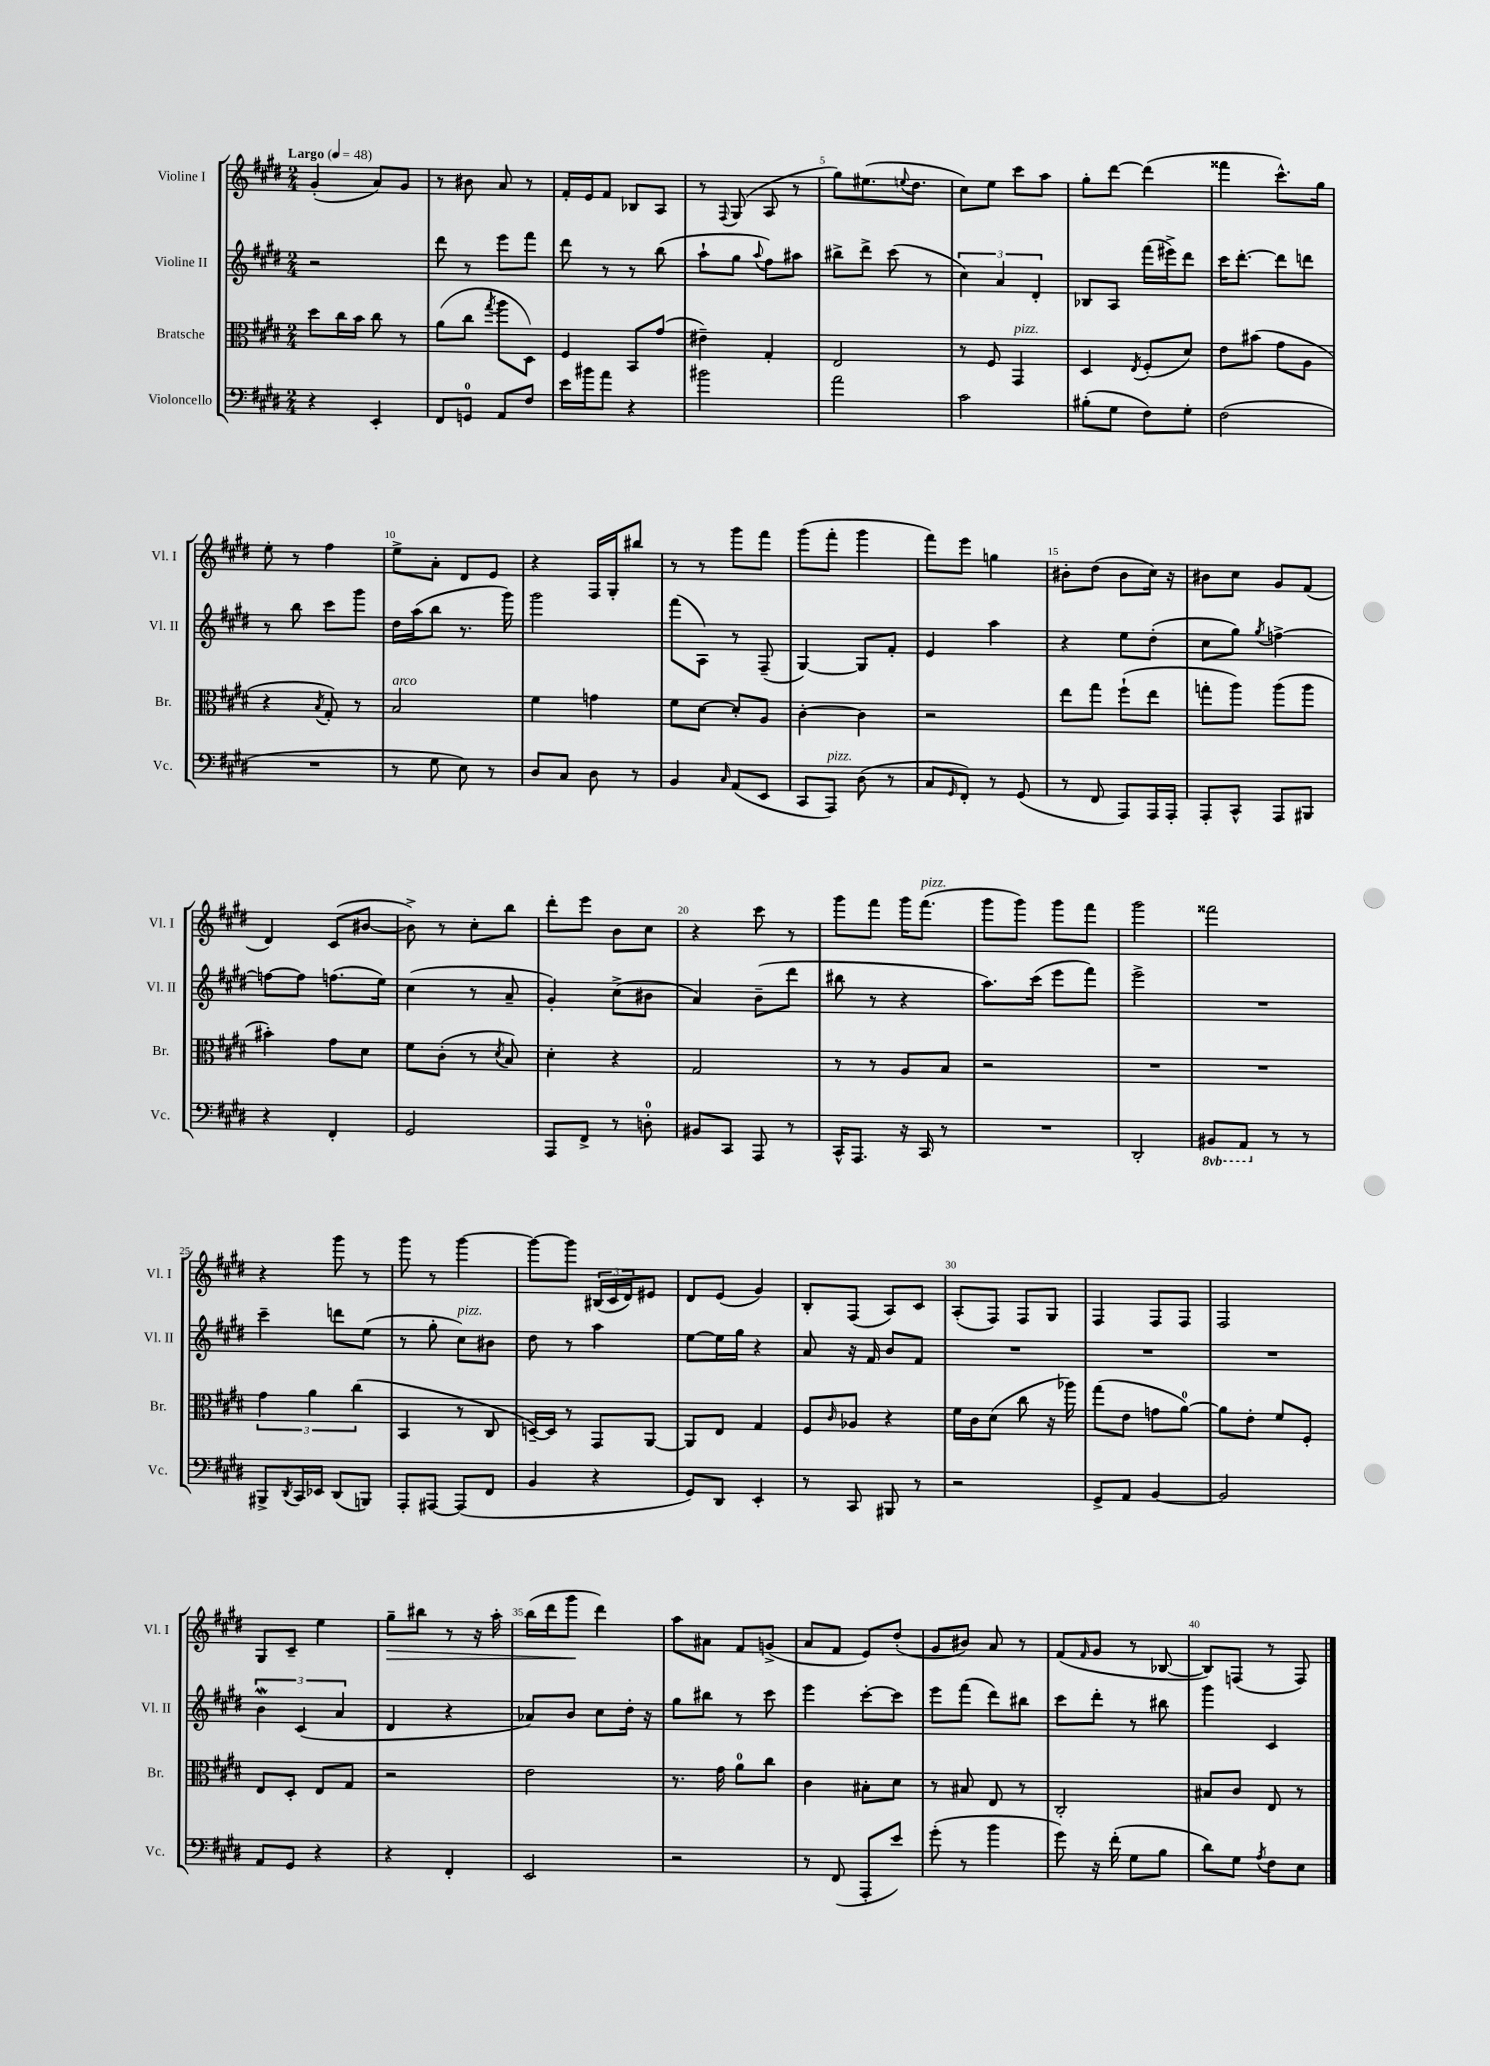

**kern	**kern	**kern	**kern
*staff4	*staff3	*staff2	*staff1
*clefF4	*clefC3	*clefG2	*clefG2
*k[f#c#g#d#]	*k[f#c#g#d#]	*k[f#c#g#d#]	*k[f#c#g#d#]
*M2/4	*M2/4	*M2/4	*M2/4
*MM48	*MM48	*MM48	*MM48
4r	8dd#\L	2r	(4g#'/
.	16cc#\L	.	.
.	16b\JJ	.	.
4EE'/	8cc#\	.	8a/L)
.	8r	.	8g#/J
=	=	=	=
8FF#/L	(8a\L	8ddd#\	8r
8GG/J	8cc#\J	8r	8b#\
.	8qgg#/	.	.
8AA/L	8aa\L	8eee\L	8a/
8F#/J	8D#\J)	8fff#\J	8r
=	=	=	=
16e\LL	4F#/	8ddd#\	16f#'/LL
16b#\J	.	.	16e/J
8a\J	.	8r	8f#/J
4r	8BB/L	8r	8B-/L
.	(8g#/J	(8bb\	8A/J
=	=	=	=
2b#\	4e#~\)	8aa`\L	8r
.	.	.	8qqF#/
.	.	8gg#\J	(8G#/
.	.	8qqaa/	.
.	4G#'/	8ff#\L)	8A/
.	.	8aa#\J	8r
=	=	=	=
2a\	2E/	8bb#^\L	8gg#\L)
.	.	8ddd#^\J	(8.ee#\
.	.	(8ccc#\	.
.	.	.	8qqee/
.	.	.	8.dd#\J
.	.	8r	.
=	=	=	=
2c#\	8r	6cc#\)	8cc#\L)
.	8F#/	.	8ee\J
.	.	6a/	.
.	4GG#/	.	8ccc#\L
.	.	6d#'/	.
.	.	.	8aa\J
=	=	=	=
(8B#'\L	4D#/	8B-/L	8gg#'\L
8G#\J	.	8A/J	[8ddd#\J
.	8qE/	.	.
8F#\L)	(8F#'/L	(16fff#\LL	(4ddd#\]
.	.	16eee#^\J)	.
8G#'\J	8d#/J)	8ddd#\J	.
=	=	=	=
(2F#\	8e\L	16ccc#\LK	4fff##\
.	.	[8.ddd#'\J	.
.	(8b#\J	.	.
.	8g#\L	8ddd#\]L	8.ccc#^^\L)
.	8A\J	8ddd\J	.
.	.	.	16gg#\Jk
=	=	=	=
2r	4r	8r	8ee'\
.	.	8bb\	8r
.	8qB/	.	.
.	8G#'/)	8ccc#\L	4ff#\
.	8r	8ggg#\J	.
=	=	=	=
8r	2B/	16dd#\LL	8ee^\L
.	.	(16aa\J	.
8G#\	.	8bb\J	8a'\J
8E\)	.	8.r	8d#/L
8r	.	.	8e/J
.	.	16ggg#\)	.
=	=	=	=
8D#/L	4f#\	2ggg#\	4r
8C#/J	.	.	.
8D#\	4g\	.	16F#/LL
.	.	.	16G#'/J
8r	.	.	8bb#/J
=	=	=	=
4BB/	8f#\L	(8fff#\L	8r
.	[8d#\J	8A\J)	8r
16qqC#/	.	.	.
(8AA/L	8d#'/]L	8r	8ggg#\L
8EE/J	8A/J	(8F#~/	8fff#\J
=	=	=	=
8CC#/L	[4c#'\	[4G#/)	(8ggg#\L
8AAA/J)	.	.	8fff#'\J
(8D#\	4c#\]	8G#/]L	4ggg#\
8r	.	8f#'/J	.
=	=	=	=
8C#/L	2r	4e/	8fff#\L)
16qqGG#/	.	.	.
8FF#'/J)	.	.	8eee\J
8r	.	4aa\	4gg\
(8GG#/	.	.	.
=	=	=	=
8r	8ee\L	4r	8b#'\L
8FF#/	8gg#\J	.	(8dd#\J
8AAA/L)	(8ff#`\L	8ee\L	8b#\L
16AAA/L	8ee\J	(8dd#'\J	16cc#\Jk)
16AAA'/JJ	.	.	16r
=	=	=	=
8AAA'/L	8gg'\L	8cc#\L	8b#\L
8CC#^^/J	8aa\J)	8gg#\J)	8cc#\J
.	.	8qgg#/	.
8AAA/L	(8aa\L	[4ff^\	8g#/L
8BBB#/J	8aa\J	.	(8f#/J
=	=	=	=
4r	4b#'\)	8ff\_L	4d#/)
.	.	8ff\]J	.
4FF#'/	8g#\L	(8.ff\L	(8c#/L
.	8d#\J	.	[8b#/J
.	.	16ee\Jk)	.
=	=	=	=
2GG#/	8f#\L	(4cc#\	8b#^\])
.	(8c#'\J	.	8r
.	8r	8r	8cc#'\L
.	8qd#/	.	.
.	8B/)	8a~/	8bb\J
=	=	=	=
8AAA/L	4d#'\	4g#'/)	8ddd#'\L
8FF#^/J	.	.	8eee\J
8r	4r	(8cc#^\L	8b\L
8D'\	.	8b#\J	8cc#\J
=	=	=	=
8BB#/L	2G#/	4a/)	4r
8CC#/J	.	.	.
8AAA/	.	(8b~\L	8ccc#\
8r	.	8ddd#\J	8r
=	=	=	=
16CC#^^/LK	8r	8bb#\	8ggg#\L
8.AAA/J	.	.	.
.	8r	8r	8fff#\J
16r	8A/L	4r	16ggg#\LK
16CC#/	.	.	(8.fff#\J
8r	8B/J	.	.
=	=	=	=
2r	2r	8.aa\L)	8ggg#\L
.	.	.	8ggg#\J)
.	.	(16ccc#\Jk	.
.	.	8eee\L	8ggg#\L
.	.	8fff#\J)	8fff#\J
=	=	=	=
2DD#'/	2r	2eee^\	2ggg#\
=	=	=	=
8BBB#/L	2r	2r	2fff##\
8AAA/J	.	.	.
8r	.	.	.
8r	.	.	.
=	=	=	=
8BBB#^/L	6g#\	4ccc#~\	4r
8qDD#/	.	.	.
16CC#/L	.	.	.
.	6a\	.	.
16EE-/JJ	.	.	.
(8DD#/L	.	8ddd\L	8ggg#\
.	(6cc#\	.	.
8BBB/J)	.	(8ee\J	8r
=	=	=	=
8AAA'/L	4BB/	8r	8ggg#\
[8AAA#/J	.	8gg#'\	8r
(8AAA#/]L	8r	8cc#\L)	[4ggg#\
8FF#/J	8C#/	8b#\J	.
=	=	=	=
4BB/	[16D~/LL)	8dd#\	8ggg#\_L
.	16D/]JJ	.	.
.	8r	8r	8ggg#\]J
4r	8GG#/L	4aa\	(24B#/LL
.	.	.	24c#/
.	.	.	24d#/J)
.	[8AA/J	.	8e#/J
=	=	=	=
8GG#/L)	8AA/]L	[8ee\L	8d#/L
8DD#/J	8E/J	16ee\]L	(8e/J
.	.	16gg#\JJ	.
4EE'/	4G#/	4r	4g#/)
=	=	=	=
8r	8F#/L	8a/	8B'/L
.	16qqc#/	.	.
8CC#/	8A-/J	16r	(8F#/J
.	.	16f#/	.
8BBB#/	4r	8b/L	8A/L)
8r	.	8f#/J	8c#/J
=	=	=	=
2r	16f#\LL	2r	(8A'/L
.	16c#\J	.	.
.	(8d#\J	.	8F#/J)
.	8cc#\	.	8F#/L
.	16r	.	8G#/J
.	16aa-\)	.	.
=	=	=	=
8GG#^/L	(8gg#\L	2r	4F#/
8AA/J	8e\J	.	.
[4BB/	8g\L	.	8F#/L
.	[8a\J)	.	8F#/J
=	=	=	=
2BB/]	8a\]L	2r	2F#/
.	8e'\J	.	.
.	8f#/L	.	.
.	8F#'/J	.	.
=	=	=	=
8AA/L	8E/L	6b\	8G#/L
8GG#/J	8D#'/J	.	8c#~/J
.	.	(6c#/	.
4r	8E/L	.	4ee\
.	.	6a/	.
.	8G#/J	.	.
=	=	=	=
4r	2r	4d#/	8gg#~\L
.	.	.	8bb#\J
4FF#'/	.	4r	8r
.	.	.	16r
.	.	.	16aa'\
=	=	=	=
2EE/	2e\	8a-/L)	(16bb\LL
.	.	.	16ddd#\J
.	.	8b/J	8ggg#\J
.	.	8cc#\L	4ddd#\)
.	.	16dd#'\Jk	.
.	.	16r	.
=	=	=	=
2r	8.r	8gg#\L	8aa\L
.	.	8bb#\J	8a#\J
.	16g#\	.	.
.	8a\L	8r	8f#/L
.	8cc#\J	8ccc#\	(8g^/J
=	=	=	=
8r	4c#\	4eee\	8a/L
(8FF#/	.	.	8f#/J
8AAA'/L	8B#'\L	[8ccc#'\L	8e/L)
8e/J)	8d#\J	8ccc#\]J	(8dd#'/J
=	=	=	=
(8g#'\	8r	8eee\L	8g#/L
8r	8B#/	(8fff#\J	8b#/J)
4b\	8E/	8ddd#\L)	8a/
.	8r	8bb#\J	8r
=	=	=	=
8g#\)	2C#'/	8ccc#\L	(8f#/L
.	.	.	16qqf#/
16r	.	8ddd#'\J	8g#/J
(16f#'\	.	.	.
8G#\L	.	8r	8r
8B\J	.	8bb#\	[8B-/
=	=	=	=
8d#\L)	8B#/L	4ggg#\	8B-/]L)
8G#\J	8c#/J	.	(8F/J
8qA/	.	.	.
8F#\L	8E/	4c#/	8r
8E\J	8r	.	8F/)
==	==	==	==
*-	*-	*-	*-
